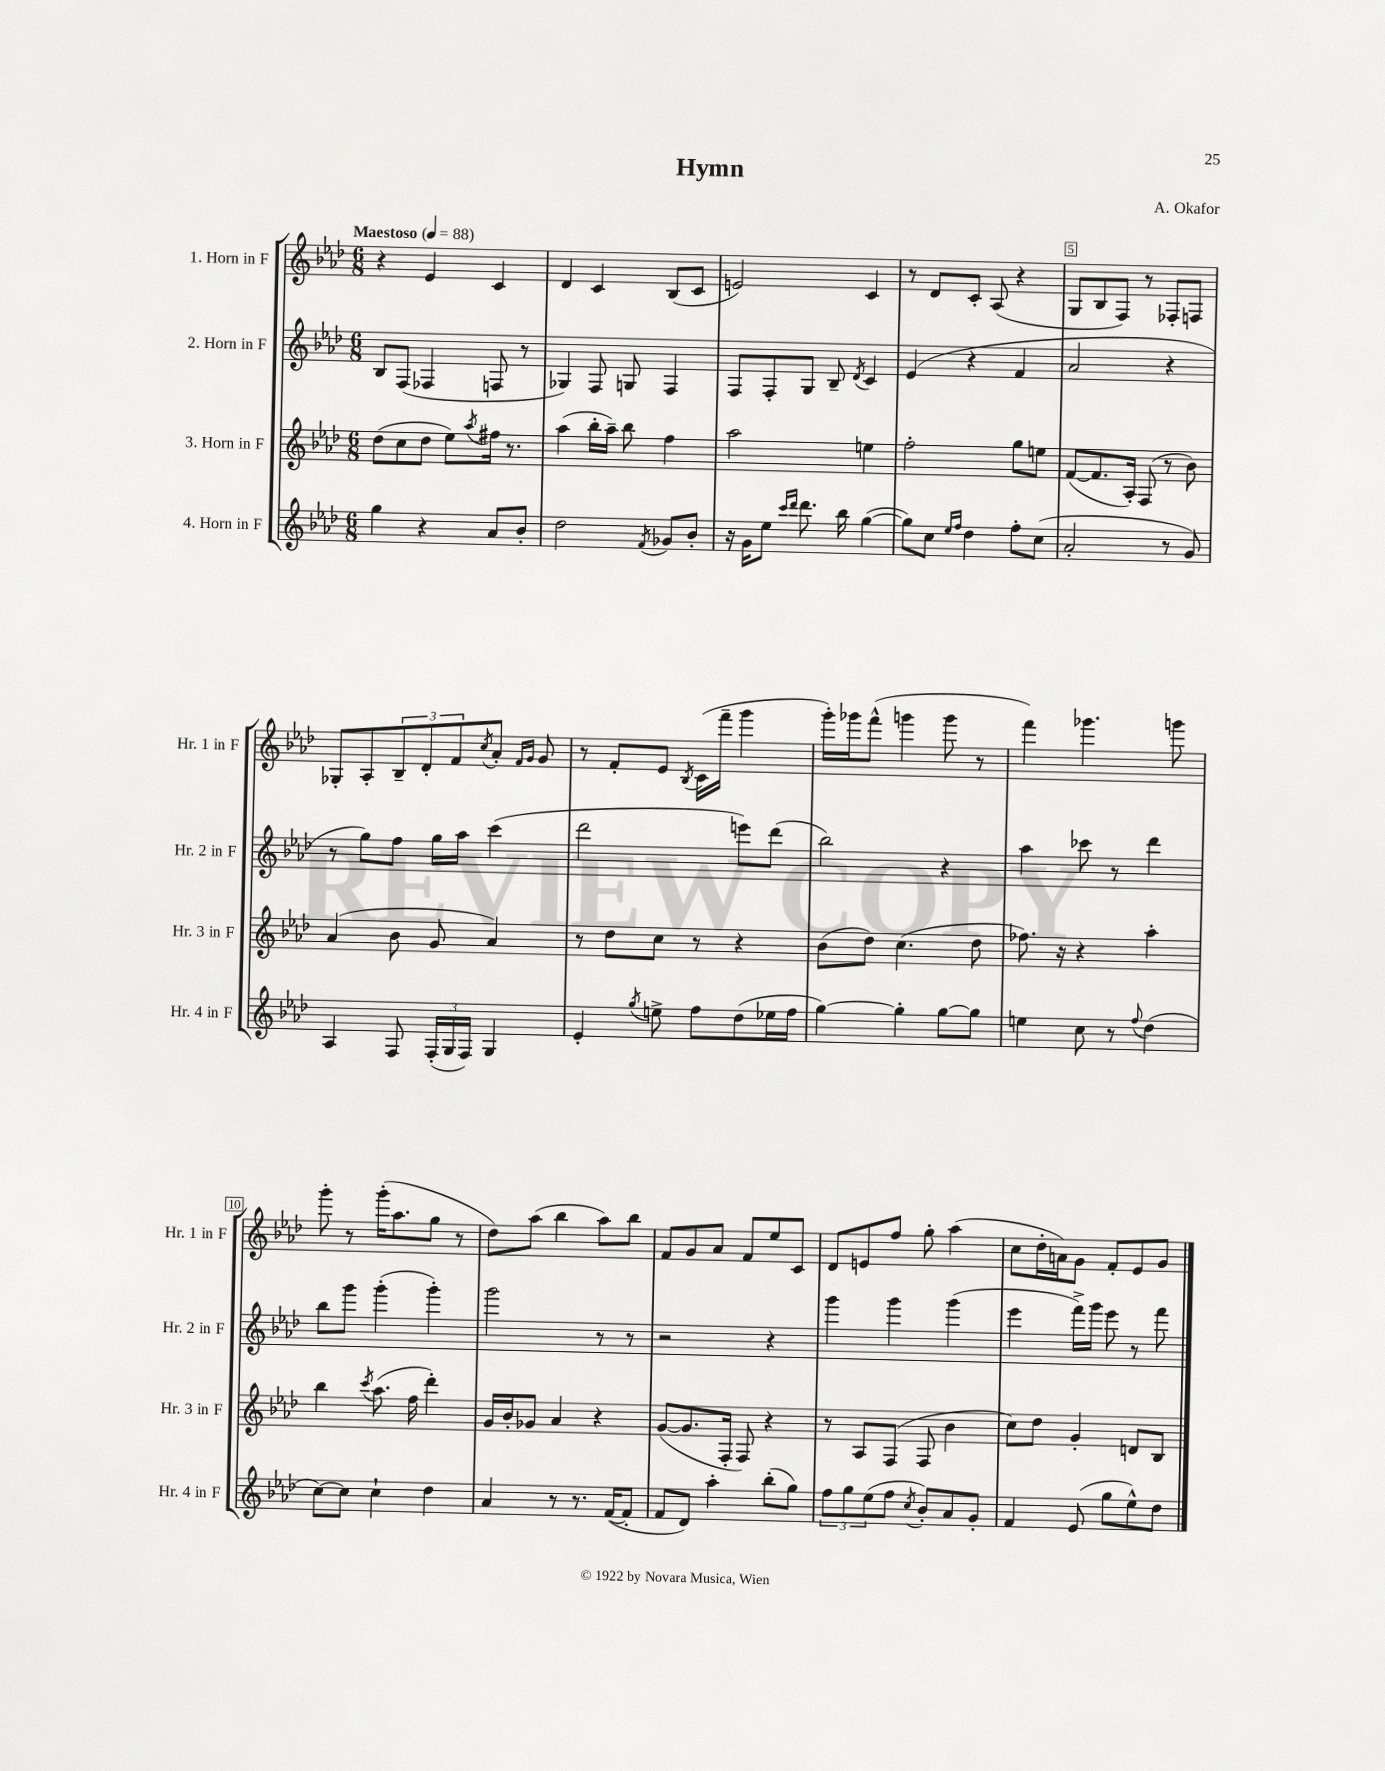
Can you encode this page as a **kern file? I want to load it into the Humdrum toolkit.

**kern	**kern	**kern	**kern
*part4	*part3	*part2	*part1
*staff4	*staff3	*staff2	*staff1
*I"4. Horn in F	*I"3. Horn in F	*I"2. Horn in F	*I"1. Horn in F
*I'Hr. 4 in F	*I'Hr. 3 in F	*I'Hr. 2 in F	*I'Hr. 1 in F
*clefG2	*clefG2	*clefG2	*clefG2
*k[b-e-a-d-]	*k[b-e-a-d-]	*k[b-e-a-d-]	*k[b-e-a-d-]
*M6/8	*M6/8	*M6/8	*M6/8
*MM88	*MM88	*MM88	*MM88
=1	=1	=1	=1
!	!	!	!LO:TX:a:B:t=Maestoso
4gg\	(8dd-\L	8B-/L	4r
.	8cc\	(8F/J	.
4r	8dd-\J	4F-X/	4e-/
.	8ee-\L)	.	.
.	8qaa-/	.	.
8a-/L	16ff#X\Jk	8Fn/	4c/
.	8.r	.	.
8b-'/J	.	8r	.
=2	=2	=2	=2
2dd-\	(4aa-\	4G-X/)	4d-/
.	16bb-'\LL	8F/	4c/
.	16aa-~\JJ)	.	.
.	8bb-\	8Gn/	.
8qf/	.	.	.
8g-X/L	4ff\	4F/	(8B-/L
8b-'/J	.	.	8c/J
=3	=3	=3	=3
16r	2aa-\	8F/L	2en/)
16g\KL	.	.	.
8ee-\J	.	8F'/	.
16qqccc/LL	.	.	.
16qqddd-/JJ	.	.	.
8.ddd-\	.	8G/J	.
.	.	8B-~/	.
16bb-\	.	.	.
.	.	8qd-/	.
([4gg\	4een\	4c/	4c/
=4	=4	=4	=4
8gg\L])	2ff'\	(4e-/	8r
8cc\J	.	.	8d-/L
16qqee-/LL	.	.	.
16qqff/JJ	.	.	.
4dd-\	.	4r	8c'/J
.	.	.	(8A-/
8ff'\L	8gg\L	4f/	4r
(8cc\J	8een\J	.	.
=5	=5	=5	=5
2a-'/	([8f/L	2a-/	8G/L
.	8.f/]	.	8B-/
.	.	.	8F/J)
.	16A-'/Jk)	.	.
.	(8F/	.	8r
8r	8r	4r	8F-X'/L
8g/)	8b-\)	.	8Fn/J
!!LO:LB:g=z
=6	=6	=6	=6
4A-/	(4a-/	8r	8G-X'/L
.	.	8gg\L)	8A-'/
8F/	8b-\	8ff\J	12B-~/
.	.	.	12d-'/
(24F'/LL	8g/	16gg\LL	.
24G/	.	.	12f/
.	.	16aa-\JJ	.
24F/JJ)	.	.	.
.	.	.	8qcc/
4G/	4a-/)	(4ccc\	8a-'/J
.	.	.	16qqf/LL
.	.	.	16qqg/JJ
.	.	.	8g/
=7	=7	=7	=7
4e-'/	8r	2ddd-\	8r
.	8dd-\L	.	8f'/L
8qgg/	.	.	.
8een^\	8cc\J	.	8e-/J
.	.	.	8qB-/
8ff\L	8r	.	(16c\LL
.	.	.	16fff~\JJ
(8dd-\	4r	8eeen\L)	4ggg\
16ee-X\L	.	(8ddd-\J	.
16ff\JJ	.	.	.
=8	=8	=8	=8
[4gg\)	(8b-\L	2bb-\)	16ggg'\LL)
.	.	.	16ggg-X\J
.	8dd-\J)	.	(8fff^^\J
4gg'\]	(4.cc\	.	4gggn\
[8gg\L	.	4r	8ggg\
8gg\J]	8dd-\	.	8r
=9	=9	=9	=9
4een\	8.ff-X\)	4aa-\	4fff\)
.	16r	.	.
8cc\	4r	8ccc-X\	4.ggg-X\
8r	.	8r	.
8qqff/	.	.	.
(4dd-\	4aa-'\	4ddd-\	.
.	.	.	8gggn\
!!LO:LB:g=z
=10	=10	=10	=10
[8cc\L)	4bb-\	8bb-\L	8ggg'\
8cc\J]	.	8ggg\J	8r
.	8qccc/	.	.
4cc`\	(8.aa-\	(4ggg'\	(16ggg'\KL
.	.	.	8.aa-\
.	16ff\	.	.
4dd-\	4ddd-'\)	4ggg'\)	8gg\J
.	.	.	8r
=11	=11	=11	=11
4a-/	16g/LL	2ggg\	8dd-\L)
.	16b-'/J	.	.
.	8g-X/J	.	(8aa-\J
8r	4a-/	.	4bb-\
8.r	.	.	.
.	4r	8r	8aa-\L)
([16f/KL	.	.	.
8f'/J]	.	8r	8bb-\J
=12	=12	=12	=12
8f/L	([8g/L	2r	8f/L
8d-/J)	8.g/]	.	8g/
4aa-'\	.	.	8a-/J
.	16F'/Jk	.	.
.	8F/)	.	8f/L
(8bb-'\L	4r	4r	8ee-/
8gg\J)	.	.	8c/J
=13	=13	=13	=13
12ff\L	8r	4ggg\	8d-/L
12gg\	.	.	.
.	8A-/L	.	8en/
(12ee-\	.	.	.
8ff\J	(8F/J	4ggg\	8ff/J
8qcc/	.	.	.
8b-'/L)	8F/	.	8gg'\
8a-/	4b-\	(4ggg\	(4aa-\
8g'/J	.	.	.
=14	=14	=14	=14
4f/	8cc\L)	4eee-\	8cc\L
.	8dd-\J	.	16dd-'\L
.	.	.	16an\J)
(8e-/	4g'/	16fff^\LL)	8g\J
.	.	16ggg\JJ	.
8gg\L	.	8eee-\	8f'/L
8ee-^^\)	8dn/L	8r	8e-/
8dd-\J	8B-/J	8fff\	8g/J
==	==	==	==
*-	*-	*-	*-
